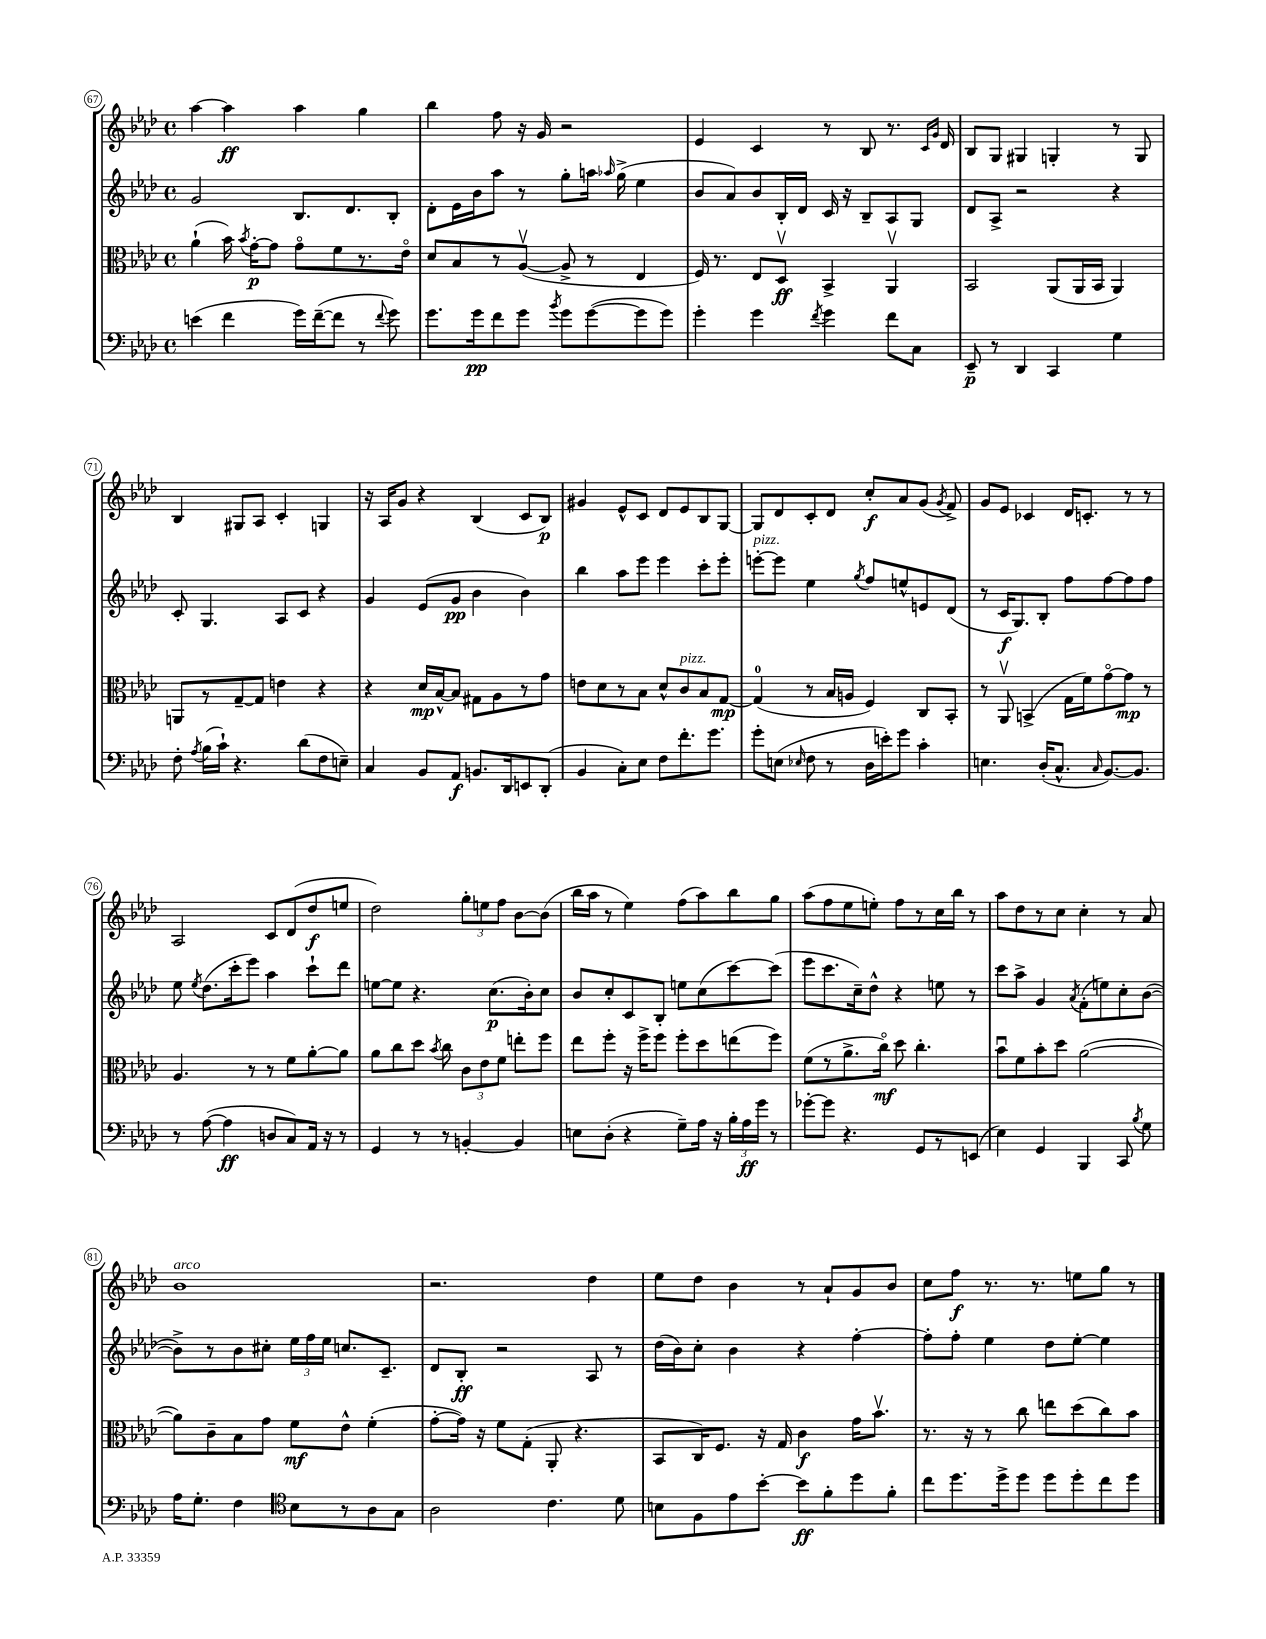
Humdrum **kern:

**kern	**dynam	**kern	**dynam	**kern	**dynam	**kern	**dynam
*part4	*part4	*part3	*part3	*part2	*part2	*part1	*part1
*staff4	*staff4	*staff3	*staff3	*staff2	*staff2	*staff1	*staff1
*clefF4	*	*clefC3	*	*clefG2	*	*clefG2	*
*k[b-e-a-d-]	*	*k[b-e-a-d-]	*	*k[b-e-a-d-]	*	*k[b-e-a-d-]	*
*M4/4	*	*M4/4	*	*M4/4	*	*M4/4	*
*met(c)	*	*met(c)	*	*met(c)	*	*met(c)	*
=67	=67	=67	=67	=67	=67	=67	=67
(4en\	.	(4a-`\	.	2g/	.	[4aa-\	.
4f\	.	16b-\)	.	.	.	4aa-\]	ff
.	.	8qb-/	.	.	.	.	.
.	.	[16g'\KL	p	.	.	.	.
.	.	8g\J]	.	.	.	.	.
16g\LL)	.	8g\L	.	8.B-/L	.	4aa-\	.
([16f~\J	.	.	.	.	.	.	.
8f\J]	.	8f\	.	.	.	.	.
.	.	.	.	8.d-/	.	.	.
8r	.	8.r	.	.	.	4gg\	.
8qqf/	.	.	.	.	.	.	.
8g\)	.	.	.	8B-'/J	.	.	.
.	.	16e-\Jk	.	.	.	.	.
=68	=68	=68	=68	=68	=68	=68	=68
8.g\L	.	8d-/L	.	8d-'\L	.	4bb-\	.
.	.	8B-/	.	16e-\L	.	.	.
16g\k	pp	.	.	16b-\J	.	.	.
8f\	.	8r	.	8aa-\J	.	8ff\	.
8g\J	.	([8A-v/J	.	8r	.	16r	.
.	.	.	.	.	.	16g/	.
8qb-/	.	.	.	.	.	.	.
8g\L	.	8A-^/]	.	8gg'\L	.	2r	.
([8g\	.	8r	.	16aan\Jk	.	.	.
.	.	.	.	16qqaa-X/	.	.	.
.	.	.	.	(16gg^\	.	.	.
8g\]	.	4E-/	.	4ee-\	.	.	.
8g\J)	.	.	.	.	.	.	.
=69	=69	=69	=69	=69	=69	=69	=69
4g'\	.	16F/)	.	8b-/L	.	4e-/	.
.	.	8.r	.	.	.	.	.
.	.	.	.	8a-/)	.	.	.
4g\	.	8E-/L	.	8b-/	.	4c/	.
.	.	8D-v/J	ff	16B-'/L	.	.	.
.	.	.	.	16d-/JJ	.	.	.
8qf/	.	.	.	.	.	.	.
4g\	.	4BB-^/	.	16c/	.	8r	.
.	.	.	.	16r	.	.	.
.	.	.	.	8B-~/L	.	8B-/	.
8f\L	.	4AA-v/	.	8A-/	.	8.r	.
8C\J	.	.	.	8G/J	.	.	.
.	.	.	.	.	.	16qqc/LL	.
.	.	.	.	.	.	16qqg/JJ	.
.	.	.	.	.	.	16d-/	.
=70	=70	=70	=70	=70	=70	=70	=70
8EE-~/	p	2BB-/	.	8d-/L	.	8B-/L	.
8r	.	.	.	8A-^/J	.	8G/J	.
4DD-/	.	.	.	2r	.	4G#X/	.
4CC/	.	(8AA-/L	.	.	.	4Gn'/	.
.	.	16AA-/L	.	.	.	.	.
.	.	16BB-/JJ	.	.	.	.	.
4G\	.	4AA-/)	.	4r	.	8r	.
.	.	.	.	.	.	8G/	.
!!LO:LB:g=z
=71	=71	=71	=71	=71	=71	=71	=71
8F'\	.	8AAn/L	.	8c'/	.	4B-/	.
8qA-/	.	.	.	.	.	.	.
(16B-\LL	.	8r	.	4.G/	.	.	.
16c`\JJ)	.	.	.	.	.	.	.
4.r	.	[8G~/	.	.	.	8G#X/L	.
.	.	8G/J]	.	.	.	8A-/J	.
.	.	4en\	.	8A-/L	.	4c'/	.
(8d-\L	.	.	.	8c/J	.	.	.
8F\	.	4r	.	4r	.	4Gn/	.
8En~\J)	.	.	.	.	.	.	.
=72	=72	=72	=72	=72	=72	=72	=72
4C/	.	4r	.	4g/	.	16r	.
.	.	.	.	.	.	16A-/KL	.
.	.	.	.	.	.	8g/J	.
8BB-/L	.	16d-/LL	mp	(8e-/L	.	4r	.
.	.	[16B-^^/J	.	.	.	.	.
8AA-/J	f	8B-/J]	.	8g/J	pp	.	.
8.BBn/L	.	8G#X\L	.	4b-\	.	(4B-/	.
.	.	8A-\	.	.	.	.	.
16DD-/k	.	.	.	.	.	.	.
8EEn/	.	8r	.	4b-\)	.	8c/L	.
(8DD-'/J	.	8g\J	.	.	.	8B-/J)	p
=73	=73	=73	=73	=73	=73	=73	=73
4BB-/	.	8en\L	.	4bb-\	.	4g#X/	.
.	.	8d-\	.	.	.	.	.
8C'\L)	.	8r	.	8aa-\L	.	8e-^^/L	.
8E-\J	.	8B-\J	.	8eee-\J	.	8c/J	.
8F\L	.	8d-^^/L	.	4eee-\	.	8d-/L	.
!	!	!LO:TX:a:i:t=pizz.	!	!	!	!	!
8.f'\	.	8c/	.	.	.	8e-/	.
.	.	8B-/	.	8ccc'\L	.	8B-/	.
8.g\J	.	.	.	.	.	.	.
.	.	[8G/J	mp	8eee-'\J	.	[8G/J	.
=74	=74	=74	=74	=74	=74	=74	=74
!	!	!	!	!LO:TX:a:i:t=pizz.	!	!	!
8g'\L	.	(4G/]	.	[8eeen'\L	.	8G/L]	.
(8En\J	.	.	.	8eee\J]	.	8d-/	.
16qqE-X/	.	.	.	.	.	.	.
8F\	.	8r	.	4ee-\	.	8c'/	.
8r	.	16B-/LL	.	.	.	8d-/J	.
.	.	16An/JJ	.	.	.	.	.
.	.	.	.	8qgg/	.	.	.
16D-\LL	.	4F/)	.	8ff/L	.	8cc'/L	f
16en'\J)	.	.	.	.	.	.	.
8g\J	.	.	.	8een^^/	.	8a-/	.
4c'\	.	8C/L	.	8en/	.	(8g/J	.
.	.	.	.	.	.	8qg/	.
.	.	8BB-'/J	.	(8d-/J	.	8f^/)	.
=75	=75	=75	=75	=75	=75	=75	=75
4.En\	.	8r	.	8r	.	8g/L	.
.	.	8AA-v/	.	16c/KL	f	8e-/J	.
.	.	.	.	8.G/)	.	.	.
.	.	(4BBn^/	.	.	.	4c-X/	.
(16D-'/KL	.	.	.	8B-'/J	.	.	.
8.C^^/J	.	.	.	.	.	.	.
.	.	16G\LL	.	8ff\L	.	16d-/KL	.
.	.	16f\J)	.	.	.	8.cn'/J	.
16qqC/	.	.	.	.	.	.	.
[8.BB-/L)	.	[8g\	.	[8ff\	.	.	.
.	.	8g\J]	mp	8ff\]	.	8r	.
8.BB-/J]	.	.	.	.	.	.	.
.	.	8r	.	8ff\J	.	8r	.
!!LO:LB:g=z
=76	=76	=76	=76	=76	=76	=76	=76
8r	.	4.A-/	.	8ee-\	.	2A-/	.
.	.	.	.	8qee-/	.	.	.
([8A-\	.	.	.	(8.dd-\L	.	.	.
4A-\]	ff	.	.	.	.	.	.
.	.	.	.	16ccc'\k	.	.	.
.	.	8r	.	8eee-\J)	.	.	.
8Dn/L	.	8r	.	4aa-\	.	8c/L	.
8C/)	.	8f\L	.	.	.	(8d-/	.
16AA-/Jk	.	[8a-'\	.	8ccc`\L	.	8dd-/	f
16r	.	.	.	.	.	.	.
8r	.	8a-\J]	.	8ddd-\J	.	8een/J	.
=77	=77	=77	=77	=77	=77	=77	=77
4GG/	.	8a-\L	.	[8een\L	.	2dd-\)	.
.	.	8cc\	.	8ee\J]	.	.	.
8r	.	8dd-\J	.	4.r	.	.	.
.	.	8qb-/	.	.	.	.	.
8r	.	8cc\	.	.	.	.	.
[4BBn'/	.	12c\L	.	.	.	12gg'\L	.
.	.	12e-\	.	.	.	12een\	.
.	.	.	.	(8.cc\L	p	.	.
.	.	12f\J	.	.	.	12ff\J	.
4BB/]	.	8een'\L	.	.	.	[8b-\L	.
.	.	.	.	16b-'\k)	.	.	.
.	.	8ff\J	.	8cc\J	.	(8b-\J]	.
=78	=78	=78	=78	=78	=78	=78	=78
8En\L	.	8ee-\L	.	8b-/L	.	16bb-\LL	.
.	.	.	.	.	.	16aa-\JJ	.
(8D-'\J	.	8ff'\J	.	8cc'/	.	8r	.
4r	.	16r	.	8c/	.	4ee-\)	.
.	.	16ff^\KL	.	.	.	.	.
.	.	8ff\J	.	8B-'/J	.	.	.
8G~\L)	.	8ff'\L	.	8een\L	.	(8ff\L	.
16A-\Jk	.	8dd-\	.	(8cc\	.	8aa-\)	.
16r	.	.	.	.	.	.	.
24B-'\LL	.	(8een\	.	[8ccc\)	.	8bb-\	.
24A-\	ff	.	.	.	.	.	.
24g\JJ	.	.	.	.	.	.	.
8r	.	8ff\J)	.	(8ccc\J]	.	8gg\J	.
=79	=79	=79	=79	=79	=79	=79	=79
[8g-X'\L	.	(8f\L	.	8eee-\L	.	(8aa-\L	.
8g-\J]	.	8r	.	8.ccc\	.	8ff\	.
4.r	.	8.a-^\	.	.	.	8ee-\	.
.	.	.	.	16cc~\k)	.	.	.
.	.	.	.	8dd-^^\J	.	8een'\J)	.
.	.	16cc\Jk)	mf	.	.	.	.
.	.	8dd-\	.	4r	.	8ff\L	.
8GG/L	.	4.cc'\	.	.	.	8r	.
8r	.	.	.	8een\	.	16cc\L	.
.	.	.	.	.	.	16bb-\JJ	.
(8EEn/J	.	.	.	8r	.	8r	.
=80	=80	=80	=80	=80	=80	=80	=80
4E-\)	.	8b-u\L	.	8ccc\L	.	8aa-\L	.
.	.	8f\	.	8aa-^\J	.	8dd-\	.
4GG/	.	8b-'\	.	4g/	.	8r	.
.	.	8dd-\J	.	.	.	8cc\J	.
.	.	.	.	8qa-/	.	.	.
4BBB-/	.	([2a-\	.	(8f'\L	.	4cc'\	.
.	.	.	.	8een\)	.	.	.
8CC/	.	.	.	8cc'\	.	8r	.
8qB-/	.	.	.	.	.	.	.
8G\	.	.	.	([8b-\J	.	8a-/	.
!!LO:LB:g=z
=81	=81	=81	=81	=81	=81	=81	=81
!	!	!	!	!	!	!LO:TX:a:i:t=arco	!
16A-\KL	.	8a-\L])	.	8b-^\L])	.	1b-	.
8.G'\J	.	.	.	.	.	.	.
.	.	8c~\	.	8r	.	.	.
4F\	.	8B-\	.	8b-\	.	.	.
.	.	8g\J	.	8cc#X'\J	.	.	.
*clefC4	*	*	*	*	*	*	*
8B-\L	.	8f\L	mf	24ee-\LL	.	.	.
.	.	.	.	24ff\	.	.	.
.	.	.	.	24ee-\JJ	.	.	.
8r	.	8e-^^\J	.	8.ccn/L	.	.	.
8A-\	.	(4f'\	.	.	.	.	.
.	.	.	.	8.c~/J	.	.	.
8G\J	.	.	.	.	.	.	.
=82	=82	=82	=82	=82	=82	=82	=82
2A-\	.	[8g'\L	.	8d-/L	.	2.r	.
.	.	16g\Jk])	.	8B-'/J	ff	.	.
.	.	16r	.	.	.	.	.
.	.	8f\L	.	2r	.	.	.
.	.	(8G'\J	.	.	.	.	.
4.c\	.	8AA-'/	.	.	.	.	.
.	.	4.r	.	.	.	.	.
.	.	.	.	8A-/	.	4dd-\	.
8d-\	.	.	.	8r	.	.	.
=83	=83	=83	=83	=83	=83	=83	=83
8Bn\L	.	8BB-/L	.	(16dd-\LL	.	8ee-\L	.
.	.	.	.	16b-\J)	.	.	.
8F\	.	16C/K)	.	8cc'\J	.	8dd-\J	.
.	.	8.F/J	.	.	.	.	.
8e-\	.	.	.	4b-\	.	4b-\	.
[8b-'\J	.	16r	.	.	.	.	.
.	.	16G/	.	.	.	.	.
8b-\L]	ff	4c\	f	4r	.	8r	.
8f'\	.	.	.	.	.	8a-`/L	.
8dd-\	.	16g\KL	.	[4ff'\	.	8g/	.
.	.	8.b-v\J	.	.	.	.	.
8f'\J	.	.	.	.	.	8b-/J	.
=84	=84	=84	=84	=84	=84	=84	=84
8cc\L	.	8.r	.	8ff'\L]	.	8cc\L	.
8.dd-\	.	.	.	8ff'\J	.	8ff\J	f
.	.	16r	.	.	.	.	.
.	.	8r	.	4ee-\	.	8.r	.
16dd-^\k	.	.	.	.	.	.	.
8dd-\J	.	8cc\	.	.	.	.	.
.	.	.	.	.	.	8.r	.
8dd-\L	.	8een\L	.	8dd-\L	.	.	.
8dd-'\	.	(8dd-\	.	[8ee-'\J	.	8een\L	.
8cc\	.	8cc\)	.	4ee-\]	.	8gg\J	.
8dd-\J	.	8b-\J	.	.	.	8r	.
==	==	==	==	==	==	==	==
*-	*-	*-	*-	*-	*-	*-	*-
